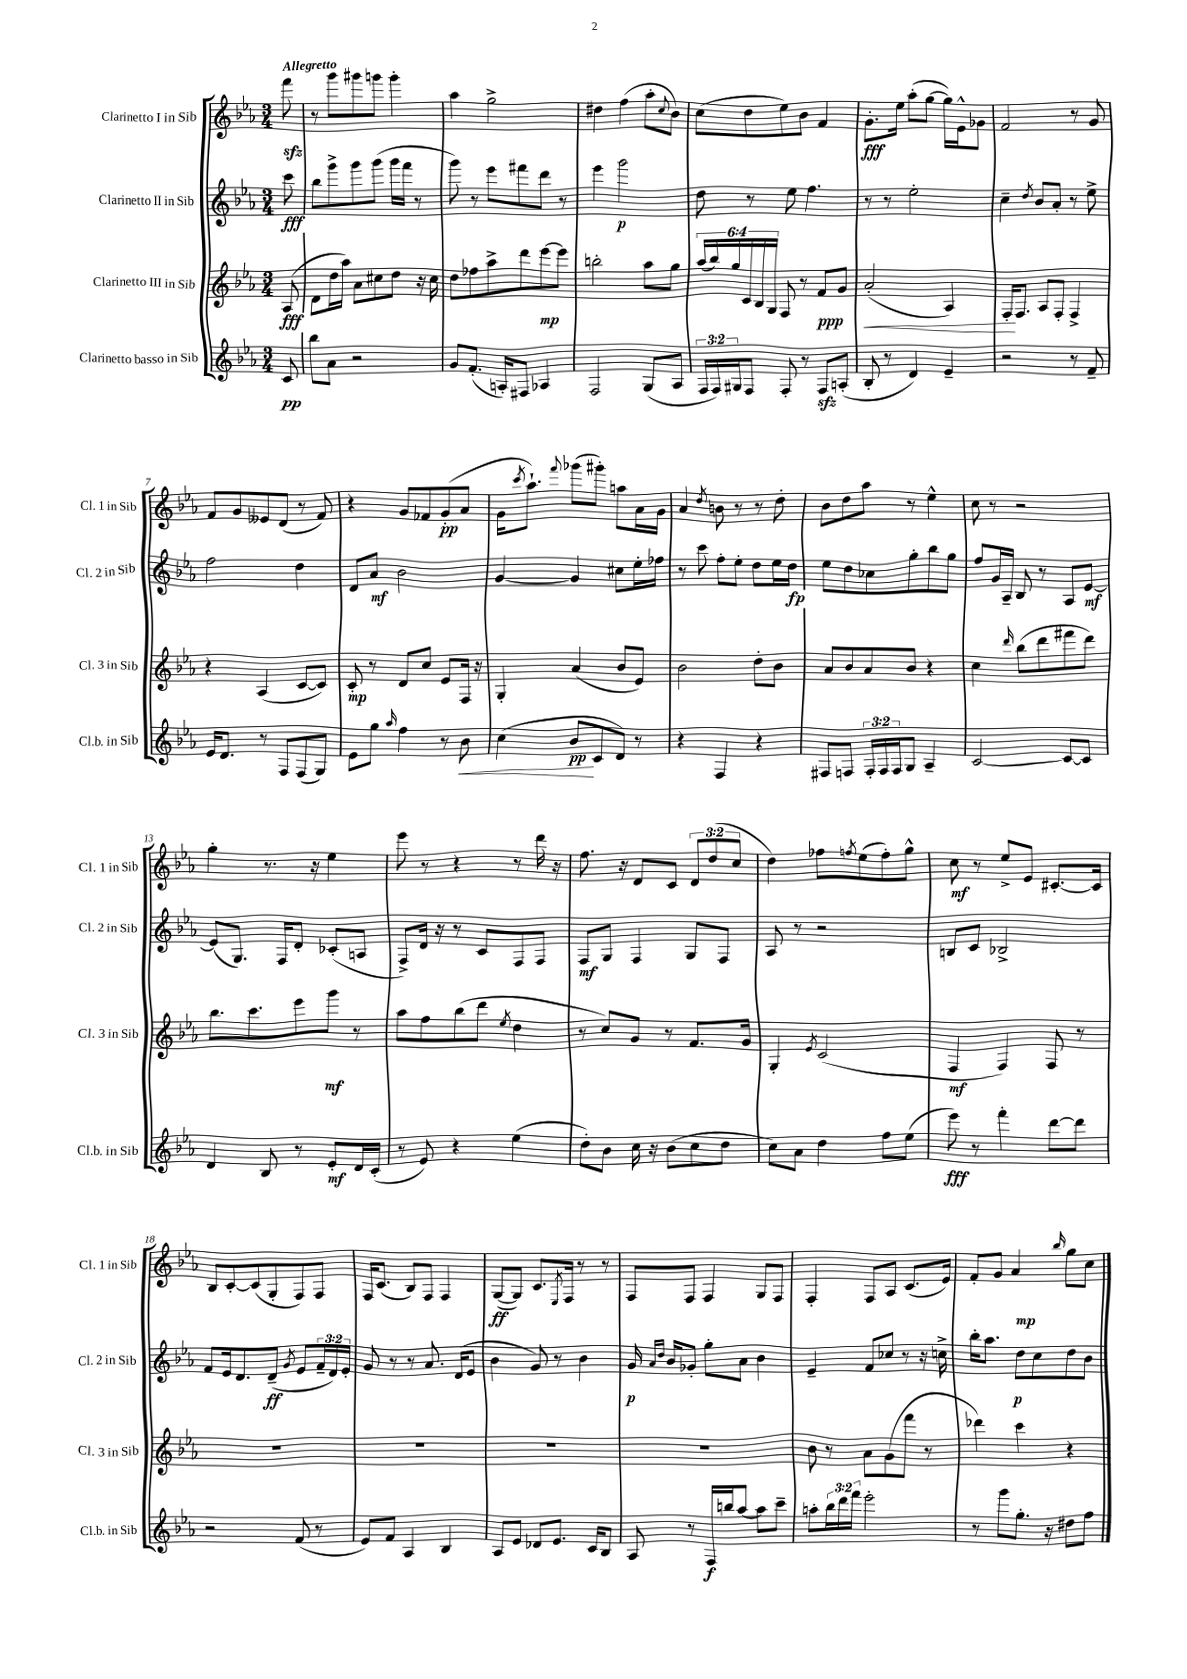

**kern	**dynam	**kern	**dynam	**kern	**dynam	**kern	**dynam
*part4	*part4	*part3	*part3	*part2	*part2	*part1	*part1
*staff4	*staff4	*staff3	*staff3	*staff2	*staff2	*staff1	*staff1
*I"Clarinetto basso in Sib	*	*I"Clarinetto III in Sib	*	*I"Clarinetto II in Sib	*	*I"Clarinetto I in Sib	*
*I'Cl.b. in Sib	*	*I'Cl. 3 in Sib	*	*I'Cl. 2 in Sib	*	*I'Cl. 1 in Sib	*
*clefG2	*	*clefG2	*	*clefG2	*	*clefG2	*
*k[b-e-a-]	*	*k[b-e-a-]	*	*k[b-e-a-]	*	*k[b-e-a-]	*
*M3/4	*	*M3/4	*	*M3/4	*	*M3/4	*
=	=	=	=	=	=	=	=
!	!	!	!	!	!	!LO:TX:a:B:t=Allegretto	!
8c/	pp	(8A-/	fff	8ccc\	fff	8fffzz\	.
=1	=1	=1	=1	=1	=1	=1	=1
8bb-\L	.	8d\L	.	8bb-\L	.	8r	.
8a-\J	.	16dd\L	.	8ggg^\	.	8ggg\L	.
.	.	16aa-\JJ)	.	.	.	.	.
2r	.	8a-\L	.	8ggg\	.	8ggg#X\	.
.	.	8cc#X\	.	(8ggg\J	.	8gggn\J	.
.	.	8dd\J	.	16ggg\LL	.	4ggg'\	.
.	.	.	.	16fff\JJ	.	.	.
.	.	16r	.	8r	.	.	.
.	.	16cc#\	.	.	.	.	.
=2	=2	=2	=2	=2	=2	=2	=2
8g/L	.	8dd\L	.	8ggg\)	.	4aa-\	.
(8.f'/J	.	8ff-X\	.	8r	.	.	.
.	.	8aa-^\	.	8eee-\L	.	2gg^\	.
16An'/KL)	.	.	.	.	.	.	.
8F#X/J	.	8ddd\	.	8fff#X\	.	.	.
4A-X/	.	[8eee-\	mp	8ddd\J	.	.	.
.	.	8eee-\J]	.	8r	.	.	.
=3	=3	=3	=3	=3	=3	=3	=3
2F/	.	2bbn'\	.	4eee-\	.	4dd#X\	.
.	.	.	.	2ggg\	p	(4ff\	.
(8G/L	.	8aa-\L	.	.	.	8aa-'\L	.
.	.	.	.	.	.	8qqcc/	.
8A-/J	.	8gg\J	.	.	.	8b-\J)	.
=4	=4	=4	=4	=4	=4	=4	=4
24F/LL	.	(24aa-/LL	.	8dd\	.	(8cc\L	.
24F/)	.	24bb-/)	.	.	.	.	.
24G#X/J	.	24gg/	.	.	.	.	.
8F/J	.	24c/	.	8r	.	8dd\	.
.	.	24B-/	.	.	.	.	.
.	.	24G/JJ	.	.	.	.	.
8F'/	.	8F/	.	8ee-\	.	8ee-\)	.
8r	.	8r	.	4.ff\	.	8b-\J	.
8Fzz/L	.	8f/L	ppp	.	.	4f/	.
(8An'/J	.	8g/J	.	.	.	.	.
=5	=5	=5	=5	=5	=5	=5	=5
!	!	!	!LO:HP:b	!	!	!	!
8B-'/	.	(2a-'/	<	8r	.	8.g'\L	fff
8r	.	.	.	8r	.	.	.
.	.	.	.	.	.	16ee-\Jk	.
4d/)	.	.	.	2ee-'\	.	(8aa-'\L	.
.	.	.	.	.	.	[8gg\J	.
4e-~/	.	4A-/)	.	.	.	16gg\LL])	.
.	.	.	.	.	.	16e-^^\J	.
.	.	.	.	.	.	8g-X\J	.
=6	=6	=6	=6	=6	=6	=6	=6
2r	.	16F'/KL	.	4cc~\	.	2f/	.
.	.	8.F/J	[	.	.	.	.
.	.	.	.	8qdd/	.	.	.
.	.	8A-/L	.	8b-/L	.	.	.
.	.	8F'/J	.	8a-'/J	.	.	.
8r	.	4F^/	.	8r	.	8r	.
8f~/	.	.	.	8ee-^\	.	8g/	.
!!LO:LB:g=z
=7	=7	=7	=7	=7	=7	=7	=7
16e-/KL	.	4r	.	2ff\	.	8f/L	.
8.d/J	.	.	.	.	.	.	.
.	.	.	.	.	.	8g/	.
8r	.	(4A-/	.	.	.	8e--X/	.
8F/L	.	.	.	.	.	(8d/J	.
(8F/	.	[8c/L	.	4dd\	.	8r	.
8G/J)	.	8c/J])	.	.	.	8f/)	.
=8	=8	=8	=8	=8	=8	=8	=8
8e-\L	.	8c'/	mp	8d/L	.	4r	.
8gg\J	.	8r	.	8a-/J	mf	.	.
16qqaa-/	.	.	.	.	.	.	.
4ff\	.	8d/L	.	2b-\	.	8g/L	.
.	.	8cc/J	.	.	.	8f-X/	.
8r	.	8e-/L	.	.	.	(8g'/	pp
!	!LO:HP:b	!	!	!	!	!	!
8b-\	<	16F/Jk	.	.	.	8a-/J	.
.	.	16r	.	.	.	.	.
=9	=9	=9	=9	=9	=9	=9	=9
(4cc\	.	4G'/	.	[4g/	.	16g\KL	.
.	.	.	.	.	.	8qccc/	.
.	.	.	.	.	.	8.aa-`\J)	.
.	.	.	.	.	.	8qqfff/	.
8b-/L	pp	(4a-/	.	4g/]	.	(8ggg-X\L	.
8c/	[	.	.	.	.	8ggg#X'\J)	.
8d/J)	.	8b-/L	.	8cc#X\L	.	8aan\L	.
8r	.	8e-/J)	.	16ee-'\L	.	16a-\L	.
.	.	.	.	16ff-X\JJ	.	16g\JJ	.
=10	=10	=10	=10	=10	=10	=10	=10
4r	.	2b-\	.	8r	.	4a-/	.
.	.	.	.	8ccc\	.	.	.
.	.	.	.	.	.	8qdd/	.
4F/	.	.	.	8ff'\L	.	8bn\	.
.	.	.	.	8ee-'\J	.	8r	.
4r	.	8dd'\L	.	8dd\L	.	8r	.
.	.	8b-\J	.	16ee-\L	.	8dd'\	.
.	.	.	.	16dd\JJ	fp	.	.
=11	=11	=11	=11	=11	=11	=11	=11
8F#X/L	.	8a-/L	.	8ee-\L	.	8b-\L	.
8Fn/J	.	8b-/	.	8dd\	.	8dd\	.
24F'/LL	.	8a-/	.	8cc-X\	.	8aa-\J	.
24F/	.	.	.	.	.	.	.
24F/J	.	.	.	.	.	.	.
8G/J	.	8b-/J	.	8gg'\	.	8r	.
4A-~/	.	4r	.	8bb-\	.	4ee-^^\	.
.	.	.	.	8gg\J	.	.	.
=12	=12	=12	=12	=12	=12	=12	=12
[2c/	.	4cc\	.	8ff/L	.	8cc\	.
.	.	.	.	16g/L	.	8r	.
.	.	.	.	16A-~/JJ	.	.	.
.	.	16qqddd/	.	.	.	.	.
.	.	(8bb-\L	.	8B-/	.	2r	.
.	.	8ddd\	.	8r	.	.	.
8c/L_	.	8fff#X\	.	8A-/L	.	.	.
8c/J]	.	8ddd\J)	.	[8e-/J	mf	.	.
!!LO:LB:g=z
=13	=13	=13	=13	=13	=13	=13	=13
4d/	.	8.bb-\L	.	(8e-/L]	.	4gg'\	.
.	.	.	.	8.G/J)	.	.	.
.	.	8.ccc\	.	.	.	.	.
8B-/	.	.	.	.	.	8.r	.
.	.	.	.	16F/KL	.	.	.
8r	.	8eee-\	.	8d'/J	.	.	.
.	.	.	.	.	.	16r	.
8e-'/L	mf	8ggg\J	mf	(8c-X'/L	.	4ee-\	.
16d/L	.	8r	.	8An/J	.	.	.
(16c'/JJ	.	.	.	.	.	.	.
=14	=14	=14	=14	=14	=14	=14	=14
8r	.	8aa-\L	.	8F^/L)	.	8eee-\	.
8e-/)	.	8ff\	.	16d/Jk	.	8r	.
.	.	.	.	16r	.	.	.
4r	.	(8bb-\	.	8r	.	4r	.
.	.	8ddd\J	.	8c/L	.	.	.
.	.	8qee-/	.	.	.	.	.
(4ee-\	.	4dd\	.	8F/	.	8r	.
.	.	.	.	8F/J	.	16ddd\	.
.	.	.	.	.	.	16r	.
=15	=15	=15	=15	=15	=15	=15	=15
8dd'\L)	.	8r	.	8F/L	mf	8.ff\	.
8b-\J	.	8cc/L)	.	8G/J	.	.	.
.	.	.	.	.	.	16r	.
16cc\	.	8g/J	.	4F/	.	8d/L	.
16r	.	.	.	.	.	.	.
(8b-\L	.	8r	.	.	.	8c/J	.
8cc\	.	8.f/L	.	8G/L	.	12d/L	.
.	.	.	.	.	.	(12dd/	.
8dd\J	.	.	.	8F/J	.	.	.
.	.	.	.	.	.	12cc/J	.
.	.	16g/Jk	.	.	.	.	.
=16	=16	=16	=16	=16	=16	=16	=16
8cc\L)	.	4G'/	.	8A-/	.	4dd\)	.
8a-\J	.	.	.	8r	.	.	.
.	.	8qe-/	.	.	.	.	.
4dd\	.	(2c/	.	2r	.	8ff-X\L	.
.	.	.	.	.	.	8qffn/	.
.	.	.	.	.	.	(8ee-\	.
8ff\L	.	.	.	.	.	8ff'\)	.
(8ee-\J	.	.	.	.	.	8gg^^\J	.
=17	=17	=17	=17	=17	=17	=17	=17
8eee-\)	fff	4F/	mf	8Bn/L	.	8cc\	mf
8r	.	.	.	8c/J	.	8r	.
4fff'\	.	4F/)	.	2B-X^/	.	8ee-^/L	.
.	.	.	.	.	.	8e-/J	.
[8ddd\L	.	8F/	.	.	.	[8.c#X'/L	.
8ddd\J]	.	8r	.	.	.	.	.
.	.	.	.	.	.	16c#/Jk]	.
!!LO:LB:g=z
=18	=18	=18	=18	=18	=18	=18	=18
2r	.	2.r	.	8f/L	.	8B-/L	.
.	.	.	.	16e-/k	.	[8c'/	.
.	.	.	.	8.d/	.	.	.
.	.	.	.	.	.	(8c/]	.
.	.	.	.	(8d~/J	ff	8G'/	.
.	.	.	.	8qg/	.	.	.
(8f/	.	.	.	8e-/L	.	8F/)	.
8r	.	.	.	24f~/L	.	8F/J	.
.	.	.	.	24d/)	.	.	.
.	.	.	.	24e-'/JJ	.	.	.
=19	=19	=19	=19	=19	=19	=19	=19
8e-/L)	.	2.r	.	8g/	.	16F/KL	.
.	.	.	.	.	.	(8.c/J	.
8f/J	.	.	.	8r	.	.	.
4A-/	.	.	.	8r	.	8B-/L)	.
.	.	.	.	8.a-/	.	8F/J	.
4B-/	.	.	.	.	.	4F/	.
.	.	.	.	(16d/KL	.	.	.
.	.	.	.	8e-/J	.	.	.
=20	=20	=20	=20	=20	=20	=20	=20
8A-/L	.	2.r	.	4b-\	.	([8G/L	ff
8e-/J	.	.	.	.	.	8G/J])	.
8d-X/L	.	.	.	8g/)	.	8.c/L	.
8.e-/J	.	.	.	8r	.	.	.
.	.	.	.	.	.	8qE-/	.
.	.	.	.	.	.	16F/Jk	.
.	.	.	.	4b-\	.	8r	.
16c/KL	.	.	.	.	.	.	.
8B-/J	.	.	.	.	.	8r	.
=21	=21	=21	=21	=21	=21	=21	=21
8A-/	.	2.r	.	16g/	p	8F/L	.
.	.	.	.	16qqa-/LL	.	.	.
.	.	.	.	16qqdd/JJ	.	.	.
.	.	.	.	16b-/KL	.	.	.
8r	.	.	.	8g-X'/J	.	8F/J	.
16F/LL	f	.	.	8gg'\L	.	4F/	.
16bbn/J	.	.	.	.	.	.	.
[8aa-/J	.	.	.	8a-\J	.	.	.
8aa-\L]	.	.	.	4b-\	.	8G/L	.
8ccc~\J	.	.	.	.	.	8F/J	.
=22	=22	=22	=22	=22	=22	=22	=22
8aan'\L	.	8b-\	.	4e-~/	.	4F'/	.
24bb-\L	.	8r	.	.	.	.	.
24ddd\	.	.	.	.	.	.	.
24fff\JJ	.	.	.	.	.	.	.
2eee-'\	.	8a-\L	.	8f/L	.	8F/L	.
.	.	(8g\	.	8cc-X/J	.	8A-/J	.
.	.	8fff\J	.	8r	.	(8.c/L	.
.	.	8r	.	16r	.	.	.
.	.	.	.	16ccn^\	.	16e-/Jk)	.
=23	=23	=23	=23	=23	=23	=23	=23
8r	.	4ddd-X\)	.	16bb-'\KL	.	8f'/L	.
.	.	.	.	8.aa-\J	.	.	.
8ggg\L	.	.	.	.	.	8g/J	.
8.gg'\J	.	4ccc\	.	8dd\L	p	4a-/	mp
.	.	.	.	8cc\	.	.	.
16r	.	.	.	.	.	.	.
.	.	.	.	.	.	16qqbb-/	.
8dd#X\L	.	4r	.	8dd\	.	8gg\L	.
8ff\J	.	.	.	8b-\J	.	8cc\J	.
==	==	==	==	==	==	==	==
*-	*-	*-	*-	*-	*-	*-	*-
